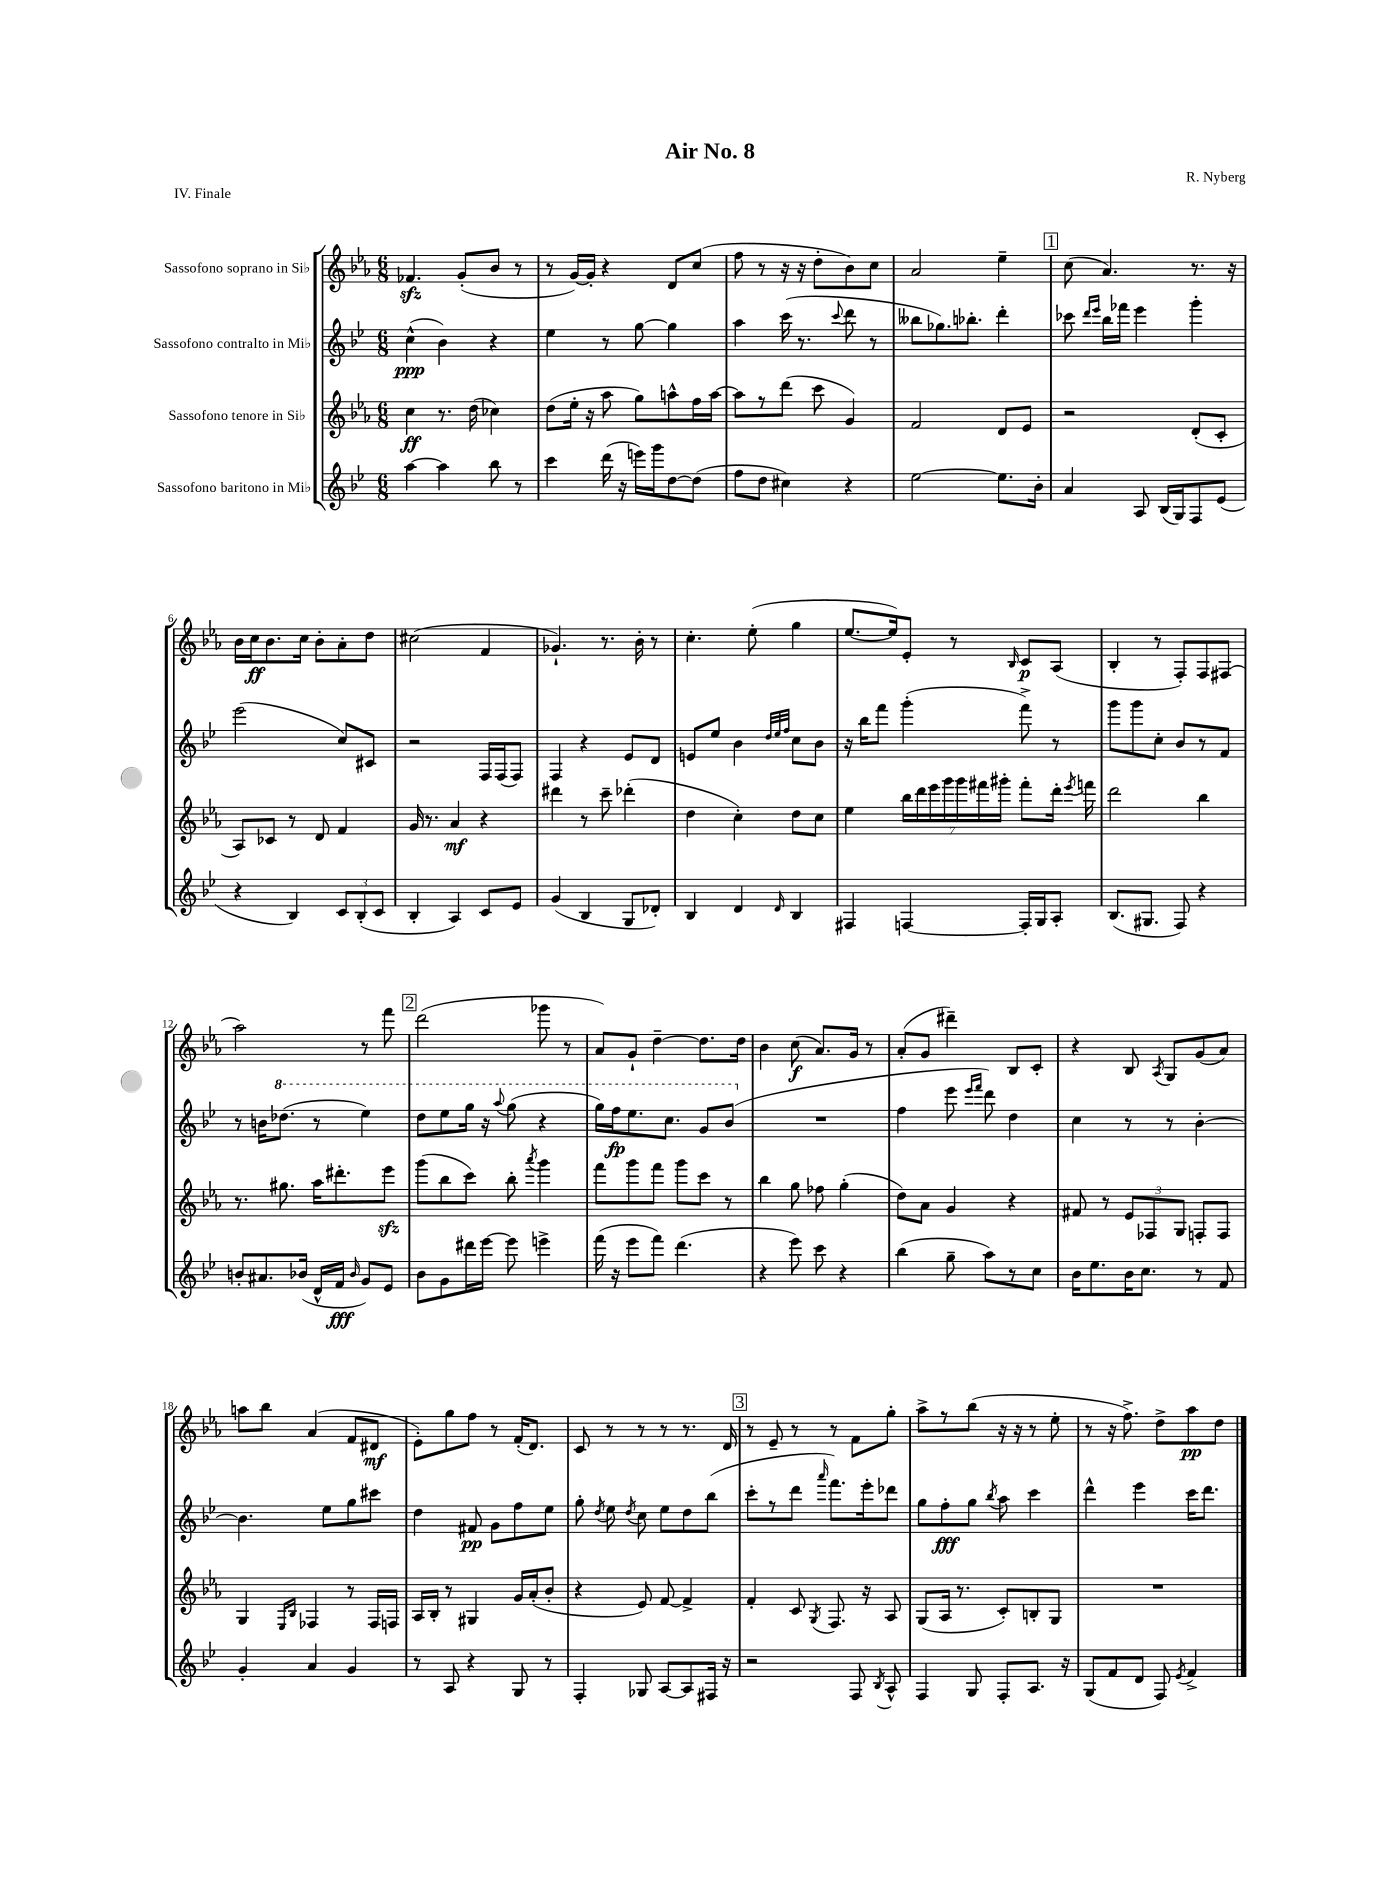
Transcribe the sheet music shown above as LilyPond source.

\header { title = "Air No. 8" composer = "R. Nyberg" piece = "IV. Finale" }
<<
\new StaffGroup <<
\new Staff = "s0" \with { instrumentName = "Sassofono soprano in Sib" } {
    \clef treble \key ees \major \numericTimeSignature \time 6/8
    \autoBeamOff fes'4.\sfz g'8[-.( bes'8] r8 |
    r8 g'16[~) g'16]-. r4 d'8[ c''8]( |
    f''8 r8 r16 r16 d''8[-. bes'8) c''8] |
    aes'2 ees''4-- |
    \mark \markup { \box "1" } c''8( aes'4.) r8. r16 |
    bes'16[ c''16\ff bes'8. c''16] bes'8[-. aes'8-. d''8] |
    cis''2( f'4 |
    ges'4.-!) r8. bes'16-. r8 |
    c''4.-. ees''8-.( g''4 |
    ees''8.[~ ees''16) ees'8]-. r8 \grace { bes16 } c'8[\p aes8]( |
    bes4-. r8 f8[-.) f8 fis8]( |
    aes''2) r8 f'''8 |
    \mark \markup { \box "2" } d'''2( ges'''8 r8 |
    aes'8[) g'8]-! d''4~-- d''8.[ d''16] |
    bes'4 c''8\f( aes'8.[) g'16] r8 |
    aes'8[-.( g'8] dis'''4--) bes8[ c'8]-. |
    r4 bes8 \acciaccatura { aes8 } g8[ g'8( aes'8]) |
    a''8[ bes''8] aes'4( f'8[ dis'8]\mf |
    ees'8[-.) g''8 f''8] r8 f'16[-.( d'8.]) |
    c'8 r8 r8 r8 r8. d'16 |
    \mark \markup { \box "3" } r8 ees'8-- r8 r8 f'8[ g''8]-. |
    aes''8[-> r8 bes''8]( r16 r16 r8 ees''8-. |
    r8 r16 f''8.->) d''8[-> aes''8\pp d''8] \bar "|." |
}
\new Staff = "s1" \with { instrumentName = "Sassofono contralto in Mib" } {
    \clef treble \key bes \major \numericTimeSignature \time 6/8
    \autoBeamOff c''4-^\ppp( bes'4) r4 |
    ees''4 r8 g''8~ g''4 |
    a''4 c'''16( r8. \appoggiatura { c'''8 } d'''8 r8 |
    beses''8[ ges''8.) bes''8.]-. d'''4-. |
    \mark \markup { \box "1" } ces'''8 \grace { d'''16[ ees'''16] } bes''16[ fes'''16] ees'''4 g'''4-. |
    ees'''2( c''8[) cis'8] |
    r2 f16[ f16( f8]) |
    f4 r4 ees'8[ d'8] |
    e'8[ ees''8] bes'4 \grace { d''32[ ees''32 f''32] } c''8[ bes'8] |
    r16 bes''16[ f'''8] g'''4-.( f'''8->) r8 |
    g'''8[ g'''8 c''8]-. bes'8[ r8 f'8] |
    r8 b'16[ \ottava #1 des'''8.]( r8 ees'''4) |
    \mark \markup { \box "2" } d'''8[ ees'''8 g'''16] r16 \appoggiatura { a'''8 } g'''8( r4 |
    g'''16[) f'''16\fp ees'''8. c'''8.] g''8[ bes''8]( \ottava #0 |
    R2. |
    f''4 ees'''8 \grace { ees'''16[ f'''16] } d'''8) d''4 |
    c''4 r8 r8 bes'4~-. |
    bes'4. ees''8[ g''8 cis'''8] |
    d''4 fis'8\pp g'8[ f''8 ees''8] |
    g''8-. \acciaccatura { d''8 } ees''8 \acciaccatura { d''8 } c''8 ees''8[ d''8 bes''8]( |
    \mark \markup { \box "3" } c'''8[-. r8 d'''8] \grace { a'''16 } f'''8.[) ees'''16-. des'''8] |
    g''8[ f''8-.\fff g''8] \acciaccatura { bes''8 } a''8 c'''4 |
    d'''4-^ ees'''4 c'''16[ d'''8.] \bar "|." |
}
\new Staff = "s2" \with { instrumentName = "Sassofono tenore in Sib" } {
    \clef treble \key ees \major \numericTimeSignature \time 6/8
    \autoBeamOff c''4\ff r8. d''16( ces''4) |
    d''8[( ees''16]-. r16 aes''8 g''8[) a''8-^ f''16 a''16]~ |
    a''8[ r8 d'''8]( c'''8 g'4) |
    f'2 d'8[ ees'8] |
    \mark \markup { \box "1" } r2 d'8[-.( c'8]-. |
    aes8[) ces'8] r8 d'8 f'4 |
    g'16 r8. aes'4\mf r4 |
    dis'''4 r8 c'''8-- des'''4-.( |
    d''4 c''4-.) d''8[ c''8] |
    ees''4 \tuplet 7/4 { bes''16[ d'''16 ees'''16 g'''16 g'''16 fis'''16 gis'''16]-. } fis'''8[-. d'''16]-. \acciaccatura { ees'''8 } f'''16 |
    d'''2 bes''4 |
    r8. gis''8. aes''16[ dis'''8.-. ees'''8]\sfz |
    \mark \markup { \box "2" } g'''8[( bes''8 c'''8]) bes''8-. \acciaccatura { aes'''8 } g'''4 |
    f'''8[ g'''8 f'''8] g'''8[ c'''8] r8 |
    bes''4 g''8 fes''8 g''4-.( |
    d''8[) aes'8] g'4 r4 |
    fis'8 r8 \tuplet 3/2 { ees'8[ fes8 g8] } f8[-. f8] |
    g4 \grace { ees16[ bes16] } fes4 r8 fes16[ f16] |
    aes16[ bes16]-. r8 gis4 g'16[ aes'16-.( bes'8]-. |
    r4 ees'8) f'8~ f'4-> |
    \mark \markup { \box "3" } f'4-. c'8 \acciaccatura { g8 } f8. r16 aes8 |
    g8[( aes16] r8. c'8[-.) b8-. g8] |
    R2. \bar "|." |
}
\new Staff = "s3" \with { instrumentName = "Sassofono baritono in Mib" } {
    \clef treble \key bes \major \numericTimeSignature \time 6/8
    \autoBeamOff a''4~ a''4 bes''8 r8 |
    c'''4 d'''16( r16 e'''16[) g'''16 d''8~ d''8]( |
    f''8[ d''8] cis''4) r4 |
    ees''2~ ees''8.[ bes'16]-. |
    \mark \markup { \box "1" } a'4 a8 bes16[( g16) f8 ees'8]( |
    r4 bes4) \tuplet 3/2 { c'8[ bes8-.( c'8] } |
    bes4-. a4) c'8[ ees'8] |
    g'4( bes4 g8[ des'8]-.) |
    bes4 d'4 \grace { d'16 } bes4 |
    fis4 f4~ f16[-. g16 a8]-. |
    bes8.[( gis8.] f8) r4 |
    b'8[-. ais'8. bes'16]( d'16[-^ f'16]\fff \grace { bes'16 } g'8[) ees'8] |
    \mark \markup { \box "2" } bes'8[ g'8 dis'''16 ees'''16]~ ees'''8 e'''4-> |
    f'''16( r16 ees'''8[ f'''8]) d'''4.( |
    r4 ees'''8) c'''8 r4 |
    bes''4( g''8-- a''8[) r8 c''8] |
    bes'16[ ees''8. bes'16 c''8.] r8 f'8 |
    g'4-. a'4 g'4 |
    r8 a8 r4 g8 r8 |
    f4-. ges8 a8[~ a8 fis16] r16 |
    \mark \markup { \box "3" } r2 f8 \acciaccatura { bes8 } a8-^ |
    f4 g8 f8[-. a8.] r16 |
    g8[( f'8 d'8] f8) \acciaccatura { ees'8 } f'4-> \bar "|." |
}
>>
>>
